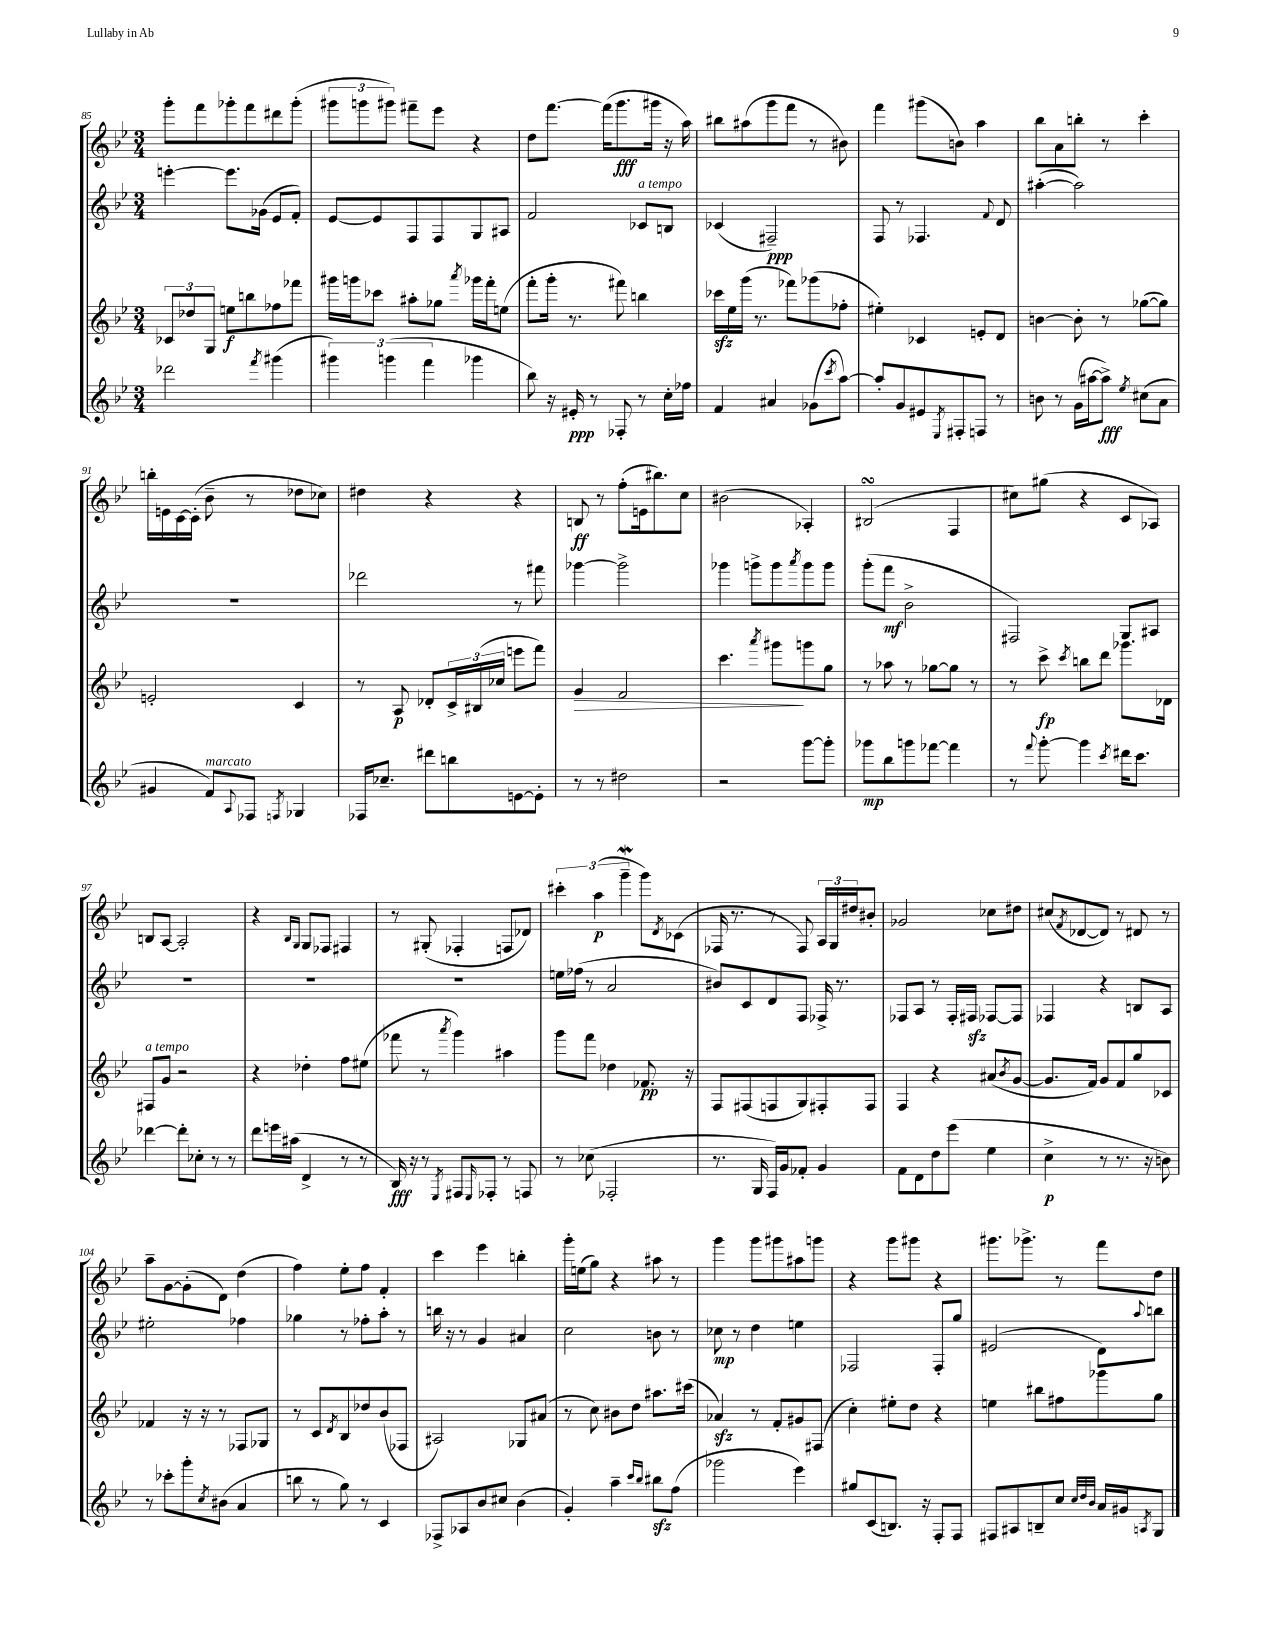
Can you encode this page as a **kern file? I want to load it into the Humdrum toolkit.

**kern	**kern	**kern	**kern
*staff4	*staff3	*staff2	*staff1
*clefG2	*clefG2	*clefG2	*clefG2
*k[b-e-]	*k[b-e-]	*k[b-e-]	*k[b-e-]
*M3/4	*M3/4	*M3/4	*M3/4
2ddd-	12c-	[4eee'	8ggg'
.	12dd-	.	.
.	.	.	8fff
.	12G	.	.
.	8ee	8.eee]	8ggg-'
.	8bb	.	8fff
.	.	(16g-	.
8qfff	.	.	.
(4ggg#	8ff-	8e-	8ddd#
.	8fff-	8f')	(8ggg-'
=	=	=	=
6ggg#)	16ggg#	[8e-	12ggg#
.	16ggg	.	.
.	.	.	12ggg
.	8ccc-	8e-]	.
(6ggg	.	.	12ggg#)
.	8aa#'	8F	8fff#~
6fff	.	.	.
.	8gg-	8F	8eee-
.	8qaaa	.	.
4ggg-	16ggg-	8G	4r
.	16fff'	.	.
.	(8ee	8A#	.
=	=	=	=
8bb-)	8fff'	2f	8dd
16r	16ggg'	.	[8.fff
16e#'	8.r	.	.
8r	.	.	.
.	.	.	(16fff]
8F-'	8fff#)	.	8.ggg
8r	4bb	8c-	.
.	.	.	16ggg#
16cc'	.	8B	16r
16ff-	.	.	16aa)
=	=	=	=
4f	16ccc-	(4c-	8bb#
.	16ee-	.	.
.	(16ggg	.	(8aa#
.	8.r	.	.
4a#	.	2F#~)	8ggg
.	8fff-)	.	8fff
(8g-	(8ggg-	.	8r
8qccc	.	.	.
[8aa)	8ff-'	.	8b#)
=	=	=	=
8aa']	4ee#')	8F	4fff
8g	.	8r	.
8e#	4c-	4.F-	(8ggg#
8qE-	.	.	.
8F#'	.	.	8b)
8F	8e'	.	4aa
.	.	8qqf	.
8r	8d	8d	.
=	=	=	=
8b	[4b	([4aa#'	8bb-
8r	.	.	8a
(16g	8b']	2aa#])	8bb'
[16aa#	.	.	.
8aa#^])	8r	.	8r
8qee-	.	.	.
(8cc#	([8gg-	.	4ccc'
8a	8gg-])	.	.
=	=	=	=
4g#	2e'	2.r	16bb'
.	.	.	16e
.	.	.	[16c
.	.	.	(16c']
8f)	.	.	8b-~
8qqA	.	.	.
8F-	.	.	8r
8qF	.	.	.
4G-	4c	.	8dd-
.	.	.	8cc-)
=	=	=	=
16F-	8r	2ddd-	4dd#
8.cc-~	.	.	.
.	8A	.	.
8ddd#	8d-'	.	4r
8bb	24c^	.	.
.	(24B#	.	.
.	24cc-	.	.
[8e	8eee	8r	4r
8e']	8fff)	8fff#	.
=	=	=	=
8r	4g	[4ggg-	8B
8r	.	.	8r
2dd#	2f	2ggg-^]	(8ff'
.	.	.	16e
.	.	.	8.bb#)
.	.	.	8cc
=	=	=	=
2r	4.ccc	4ggg-	(2b#
.	.	8ggg^	.
.	8qaaa	.	.
.	8ggg#	8ggg	.
.	.	8qaaa	.
[8ggg	8ggg	8ggg	4A-')
8ggg']	8gg	8ggg	.
=	=	=	=
8ggg-	8r	(8ggg'	(2B#
8bb-	8aa-	8fff	.
8ggg	8r	2b-^	.
[8fff-	[8gg-	.	.
4fff-]	8gg-]	.	4F
.	8r	.	.
=	=	=	=
8r	8r	2F#)	8cc#)
8qqfff	.	.	.
[8ggg'	8ccc^	.	(8gg#
.	8qccc	.	.
4ggg]	8bb	.	4r
.	8ddd	.	.
8qccc	.	.	.
16ddd#	8.ggg-	8G	8c
8.ccc	.	.	.
.	.	8A#	8A-)
.	16d-	.	.
=	=	=	=
[4ddd-	8F#	2.r	8B
.	8g	.	[8A
8ddd-']	2r	.	2A']
8cc-'	.	.	.
8r	.	.	.
8r	.	.	.
=	=	=	=
8ddd	4r	2.r	4r
16eee	.	.	.
(16aa#	.	.	.
.	.	.	16qqB-
.	.	.	16qqG
4d^	4dd-'	.	8G
.	.	.	8F-
8r	8ff	.	4F#
8r	(8ee#	.	.
=	=	=	=
16B-)	8fff-	2.r	8r
16r	.	.	.
8r	8r	.	(8G#'
8qE-	8qaaa	.	.
8F#	4ggg)	.	4F-'
16qqE-	.	.	.
8F-'	.	.	.
8r	4aa#	.	8F
8F	.	.	8d-)
=	=	=	=
8r	8ggg	16ee	6ccc#'
.	.	(16ff-	.
(8cc-	8fff	8r	.
.	.	.	(6aa
2F-'	4dd-	2a	.
.	.	.	6ggg~
.	8.f-	.	8ggg)
.	.	.	8qd
.	.	.	(8c-
.	16r	.	.
=	=	=	=
8.r	8F	8b#)	16F-
.	.	.	8.r
.	(8F#	8c	.
16G	.	.	.
16F)	8F	8d	8r
16g	.	.	.
8f-'	8G)	8F	8F-)
4g	8F#'	16F-^	24A
.	.	.	24G
.	.	8.r	.
.	.	.	24dd#
.	8F#	.	8b#'
=	=	=	=
8f	4F	8F-	2g-
8d	.	8A	.
8dd	4r	8r	.
(8eee-	.	16F-'	.
.	.	16F#	.
4ee-	(8a#	[8F-	8cc-
.	8qb-	.	.
.	[8g	8F-]	8dd#
=	=	=	=
4cc^	8.g]	4F-	(8cc#
.	.	.	8qf
.	.	.	[8d-
.	16f)	.	.
8r	8g	4r	8d-])
8.r	8f	.	8r
.	8gg	8B	8d#
16r	.	.	.
8b)	8c-	8A	8r
=	=	=	=
8r	4f-	2ee#'	8aa~
8ccc-'	.	.	[8g
8ggg'	16r	.	(8g']
.	16r	.	.
8qcc	.	.	.
(8b#	8r	.	8d)
4a	8F-	4ff-	(4dd
.	8G-	.	.
=	=	=	=
8bb	8r	4gg-	4ff)
8r	8c	.	.
.	8qd	.	.
8gg)	8B-	8r	8ee-'
8r	8dd-	8ff-'	8ff
4c	(8b-	8aa'	4f'
.	8F-	8r	.
=	=	=	=
8F-^	2A#)	16bb	4ccc
.	.	16r	.
8A-	.	8r	.
8b-	.	4g	4eee-
8cc#	.	.	.
(4b-	8G-	4a#	4bb'
.	(8a#	.	.
=	=	=	=
4g')	8r	2cc	16ggg'
.	.	.	(16ee
.	8cc)	.	8gg)
4aa~	8b#	.	4r
.	8dd	.	.
16qqccc	.	.	.
16qqbb-	.	.	.
8bb#	8.aa#	8b	8aa#
(8ff	.	8r	8r
.	(16ccc#	.	.
=	=	=	=
2ggg-	4a-)	8cc-	4ggg
.	.	8r	.
.	8r	4dd	8ggg
.	8f'	.	8ggg#
4eee-)	8g#	4ee	8aa#
.	(8F#	.	8ggg
=	=	=	=
8gg#	4cc')	2F-	4r
(8c	.	.	.
8.B)	8ee#'	.	8ggg
.	8dd	.	8ggg#
16r	.	.	.
8F'	4r	8F-'	4r
8F	.	8gg	.
=	=	=	=
8F#	4ee	(2e#	8.ggg#
8A#	.	.	.
.	.	.	8.ggg-^
8B~	8bb#	.	.
8cc	8ff#	.	8r
32qqcc	.	.	.
32qqdd	.	.	.
32qqb-	.	.	.
16a	8ggg-	8d)	8fff
16g#	.	.	.
8qA	.	8qqaa	.
8G	8gg	8bb	8dd
==	==	==	==
*-	*-	*-	*-
